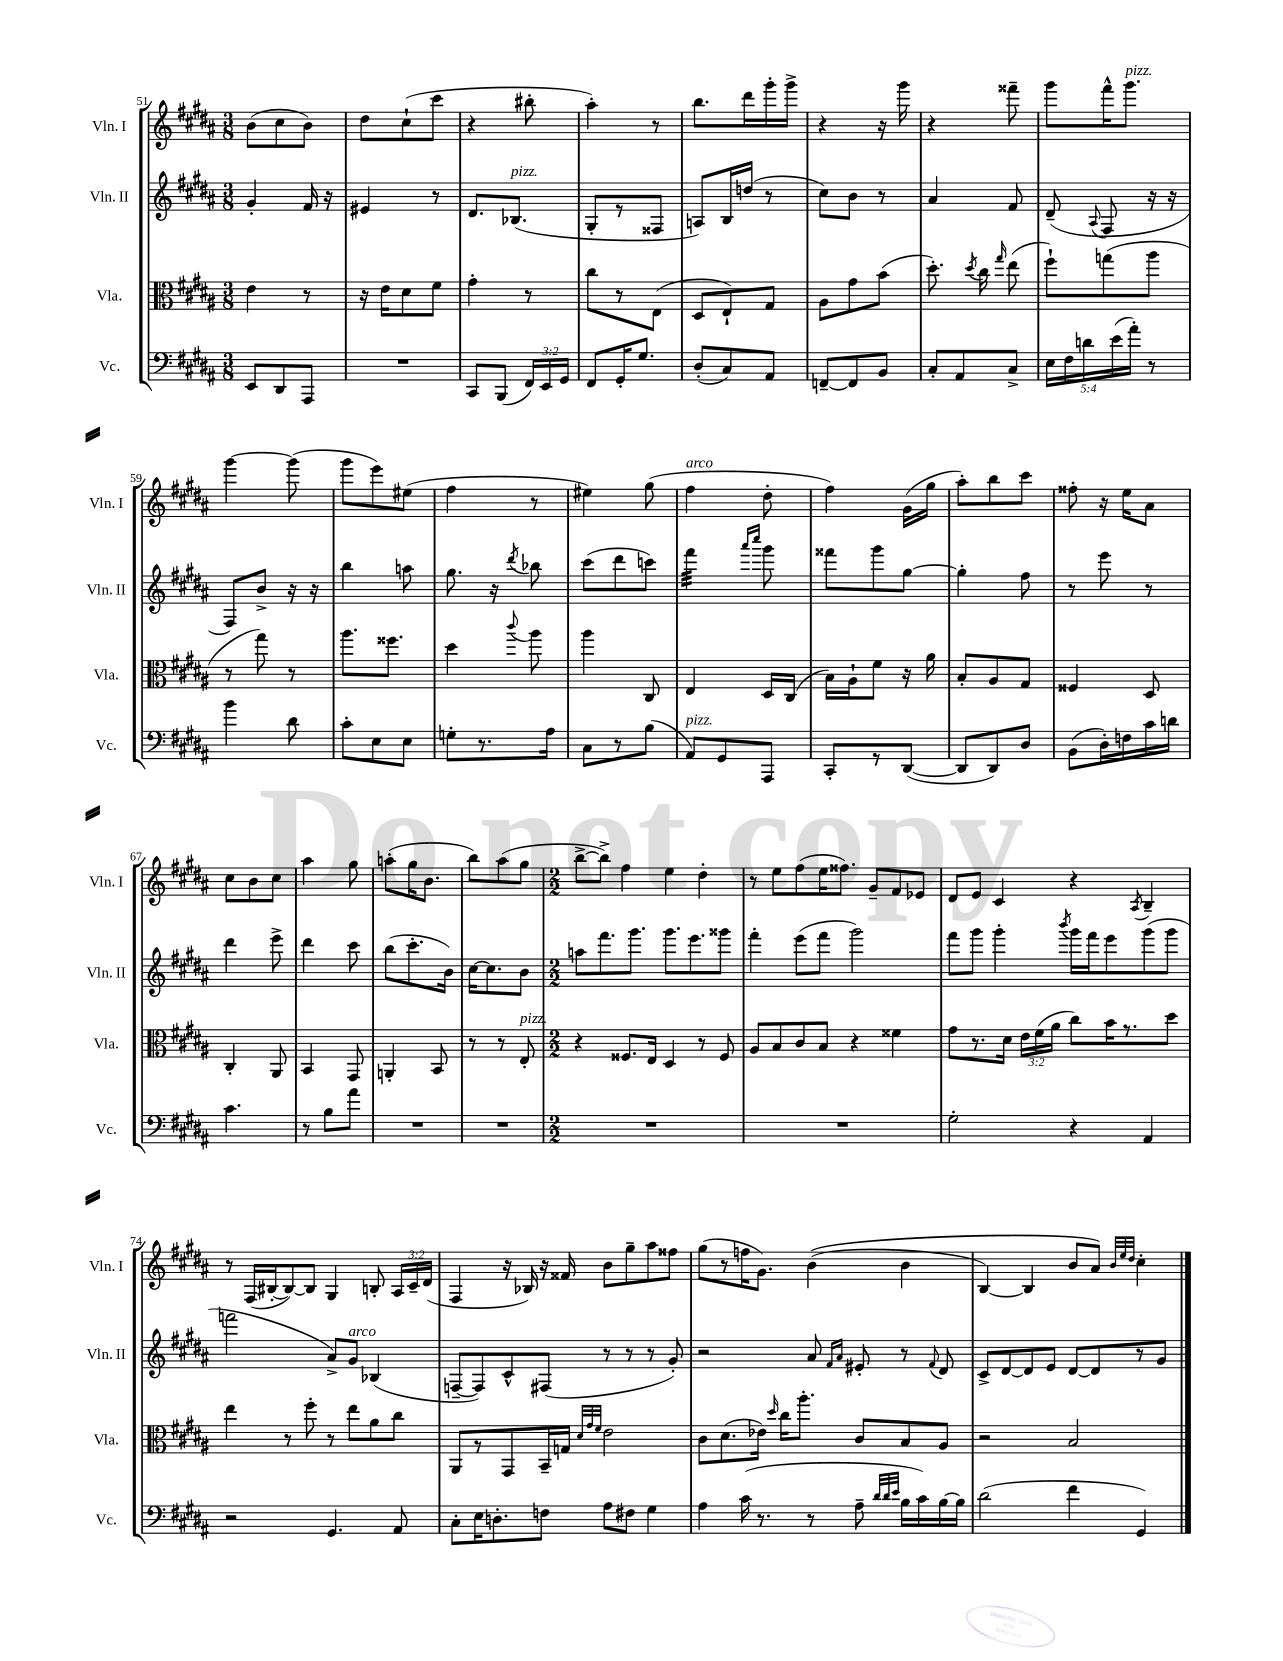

**kern	**kern	**kern	**kern
*part4	*part3	*part2	*part1
*staff4	*staff3	*staff2	*staff1
*I"Vc.	*I"Vla.	*I"Vln. II	*I"Vln. I
*I'Vc.	*I'Vla.	*I'Vln. II	*I'Vln. I
*clefF4	*clefC3	*clefG2	*clefG2
*k[f#c#g#d#a#]	*k[f#c#g#d#a#]	*k[f#c#g#d#a#]	*k[f#c#g#d#a#]
*M3/8	*M3/8	*M3/8	*M3/8
=51	=51	=51	=51
8EE/L	4e\	4g#'/	(8b\L
8DD#/	.	.	8cc#\
8AAA#/J	8r	16f#/	8b\J)
.	.	16r	.
=52	=52	=52	=52
4.r	16r	4e#X/	8dd#\L
.	16e\KL	.	.
.	8d#\	.	(8cc#`\
.	8f#\J	8r	8ccc#\J
=53	=53	=53	=53
8CC#/L	4g#'\	8.d#/L	4r
(8BBB/J	.	.	.
!	!	!LO:TX:a:i:t=pizz.	!
.	.	(8.B-X/J	.
24FF#/LL)	8r	.	8bb#X'\
24EE/	.	.	.
24GG#/JJ	.	.	.
=54	=54	=54	=54
8FF#/L	8cc#\L	8G#'/L	4aa#'\)
16GG#'/K	8r	8r	.
8.G#/J	.	.	.
.	(8E\J	8F##X/J	8r
=55	=55	=55	=55
(8D#'/L	8D#/L	8An/L)	8.bb\L
8C#/)	8E`/)	16B/L	.
.	.	(16ddn/JJ	16ddd#\L
8AA#/J	8G#/J	8r	16ggg#'\
.	.	.	16ggg#^\JJ
=56	=56	=56	=56
[8FFn~/L	8A#\L	8cc#\L)	4r
8FF/]	8g#\	8b\J	.
8BB/J	(8b\J	8r	16r
.	.	.	16ggg#\
=57	=57	=57	=57
8C#'/L	8.dd#'\)	4a#/	4r
8AA#/	.	.	.
.	8qdd#/	.	.
.	16cc#\	.	.
.	16qqgg#/	.	.
8C#^/J	(8ee\	8f#/	8fff##X~\
=58	=58	=58	=58
20E\LL	8ff#`\L)	(8d#~/	8ggg#\L
20F#\	.	.	.
20dn\	.	.	.
.	.	8qqA#/	.
.	(8ggn\	8F#/	16fff#^^\K
(20e\	.	.	.
!	!	!	!LO:TX:a:i:t=pizz.
.	.	.	8.ggg#\J
20a#'\JJ)	.	.	.
8r	8aa#\J	16r	.
.	.	16r	.
!!LO:LB:g=z
=59	=59	=59	=59
4b\	8r	8F#/L)	[4ggg#\
.	8gg#\)	8b^/J	.
8d#\	8r	16r	(8ggg#\]
.	.	16r	.
=60	=60	=60	=60
8c#'\L	8.aa#\L	4bb\	8ggg#\L
8E\	.	.	8eee\)
.	8.ff##X\J	.	.
8E\J	.	8aan\	(8ee#X\J
=61	=61	=61	=61
8Gn'\L	4dd#\	8.gg#\	4ff#\
8.r	.	.	.
.	.	16r	.
.	8qqccc#/	8qddd#/	.
.	8aa#\	8bb-X\	8r
16A#\Jk	.	.	.
=62	=62	=62	=62
8C#\L	4aa#\	(8ccc#\L	4ee#X\)
8r	.	8ddd#\	.
(8B\J	8C#/	8cccn\J)	(8gg#\
=63	=63	=63	=63
!	!	!	!LO:TX:a:i:t=arco
!LO:TX:a:i:t=pizz.	!	!	!
*	*	*tremolo	*
8AA#/L)	4E/	32fff#\LLL	4ff#\
.	.	32fff#\	.
.	.	32fff#\	.
.	.	32fff#\	.
8GG#/	.	32fff#\	.
.	.	32fff#\	.
.	.	32fff#\	.
.	.	32fff#\JJJ	.
*	*	*Xtremolo	*
.	.	16qqaaa#/LL	.
.	.	16qqcccc#/JJ	.
8AAA#/J	16D#/LL	8ggg#\	8dd#'\
.	(16C#/JJ	.	.
=64	=64	=64	=64
8CC#'/L	16B\LL)	8fff##X\L	4ff#\)
.	16A#`\J	.	.
8r	8f#\J	8ggg#\	.
([8DD#/J	16r	[8gg#\J	(16g#\LL
.	16a#\	.	16gg#\JJ
=65	=65	=65	=65
8DD#/L]	8B'/L	4gg#'\]	8aa#'\L)
8DD#/)	8A#/	.	8bb\
8D#/J	8G#/J	8ff#\	8ccc#\J
=66	=66	=66	=66
(8BB\L	4F##X/	8r	8ff##X'\
16D#'\L)	.	8eee\	16r
16Fn\	.	.	16ee\KL
16c#\	8D#/	8r	8a#\J
16dn\JJ	.	.	.
!!LO:LB:g=z
=67	=67	=67	=67
4.c#\	4C#'/	4ddd#\	8cc#\L
.	.	.	8b\
.	8AA#/	8eee^\	8cc#\J
=68	=68	=68	=68
8r	4BB/	4ddd#\	4aa#\
8B\L	.	.	.
8a#\J	8GG#/	8ccc#\	8gg#\
=69	=69	=69	=69
4.r	4AAn'/	(8bb\L	(8aan'\L
.	.	8.ccc#'\	16gg#\K
.	.	.	8.b\J
.	8BB/	.	.
.	.	16b\Jk)	.
=70	=70	=70	=70
4.r	8r	[16cc#\KL	8bb\L)
.	.	8.cc#\]	.
.	8r	.	(8aa#\
!	!LO:TX:a:i:t=pizz.	!	!
.	8E'/	8b\J	8gg#\J
=71	=71	=71	=71
*M2/2	*M2/2	*M2/2	*M2/2
1r	4r	8aan\L	[8bb^\L
.	.	8.fff#\	8bb^\J])
.	8.F##X/L	.	4ff#\
.	.	8.ggg#\J	.
.	16E/Jk	.	.
.	4D#/	8.ggg#\L	4ee\
.	.	8.eee\	.
.	8r	.	4dd#'\
.	8F##/	8ggg##X\J	.
=72	=72	=72	=72
1r	8A#/L	4fff#'\	8r
.	8B/	.	8ee\L
.	8c#/	(8eee\L	(8ff#\
.	8B/J	8fff#\J	16ee\K
.	.	.	8.ff##X\J)
.	4r	2ggg#\)	.
.	.	.	8g#~/L
.	4f##X\	.	8f#/
.	.	.	8e-X/J
=73	=73	=73	=73
2G#'\	8g#\L	8fff#\L	8d#/L
.	8.r	8ggg#\J	8e/J
.	.	4ggg#'\	4c#/
.	16d#\Jk	.	.
.	24e\LL	.	.
.	(24f#\	.	.
.	24a#\JJ	.	.
.	.	8qbbb/	.
4r	8cc#\L)	16ggg#\LL	4r
.	.	16fff#\J	.
.	16b\K	8eee\	.
.	8.r	.	.
.	.	.	8qA#/
4AA#/	.	(8ggg#\	4B~/
.	8dd#\J	8ggg#\J	.
!!LO:LB:g=z
=74	=74	=74	=74
2r	4ee\	2fffn\	8r
.	.	.	(16F#/LL
.	.	.	[16B#X'/J
.	8r	.	8B#/_)
.	8ff#'\	.	8B#/J]
4.GG#/	8r	8a#^/L)	4G#/
!	!	!LO:TX:a:i:t=arco	!
.	8ee\L	8g#/J	.
.	8a#\	(4B-X/	8Bn'/
8AA#/	8cc#\J	.	24A#/LL
.	.	.	24c#~/
.	.	.	(24d#/JJ
=75	=75	=75	=75
8C#'\L	8AA#/L	[8Fn~/L	4F#/
16E\K	8r	8F/])	.
8.Dn'\	.	.	.
.	8GG#/	8c#^^/	16r
.	.	.	16B-X/)
8Fn\J	16BB~/L	(8F#X/J	16r
.	16Gn/JJ	.	16f##X/
.	32qqd#/LLL	.	.
.	32qqg#/	.	.
.	32qqf#/JJJ	.	.
8A#\L	2e\	8r	8b\L
8F#X\J	.	8r	8gg#~\
4G#\	.	8r	8aa#\
.	.	8g#'/)	8ff##X\J
=76	=76	=76	=76
4A#\	8c#\L	2r	(8gg#\L
.	(8.d#\	.	8r
(16c#\	.	.	16ffn\K
8.r	16e-X\Jk)	.	8.g#\J)
.	16qqdd#/	.	.
.	16cc#\KL	.	.
.	8.aa#'\J	.	.
8r	.	8a#/	((4b\
.	.	16qqf#/LL	.
.	.	16qqa#/JJ	.
8A#~\	8c#/L	8e#X'/	.
32qqd#/LLL	.	.	.
32qqd#/	.	.	.
32qqe/JJJ	.	.	.
16B\LL	8B/	8r	4b\
16c#\)	.	.	.
.	.	8qqf#/	.
[16B\	8A#/J	8d#/	.
16B\JJ]	.	.	.
=77	=77	=77	=77
(2d#\	2r	8c#^/L	[4B/)
.	.	[8d#/	.
.	.	8d#/]	4B/]
.	.	8e/J	.
4f#\	2B/	[8d#/L	8b/L
.	.	8d#/]	8a#/J)
.	.	.	32qqb/LLL
.	.	.	32qqee/
.	.	.	32qqdd#/JJJ
4GG#/)	.	8r	4cc#'\
.	.	8g#/J	.
==	==	==	==
*-	*-	*-	*-
